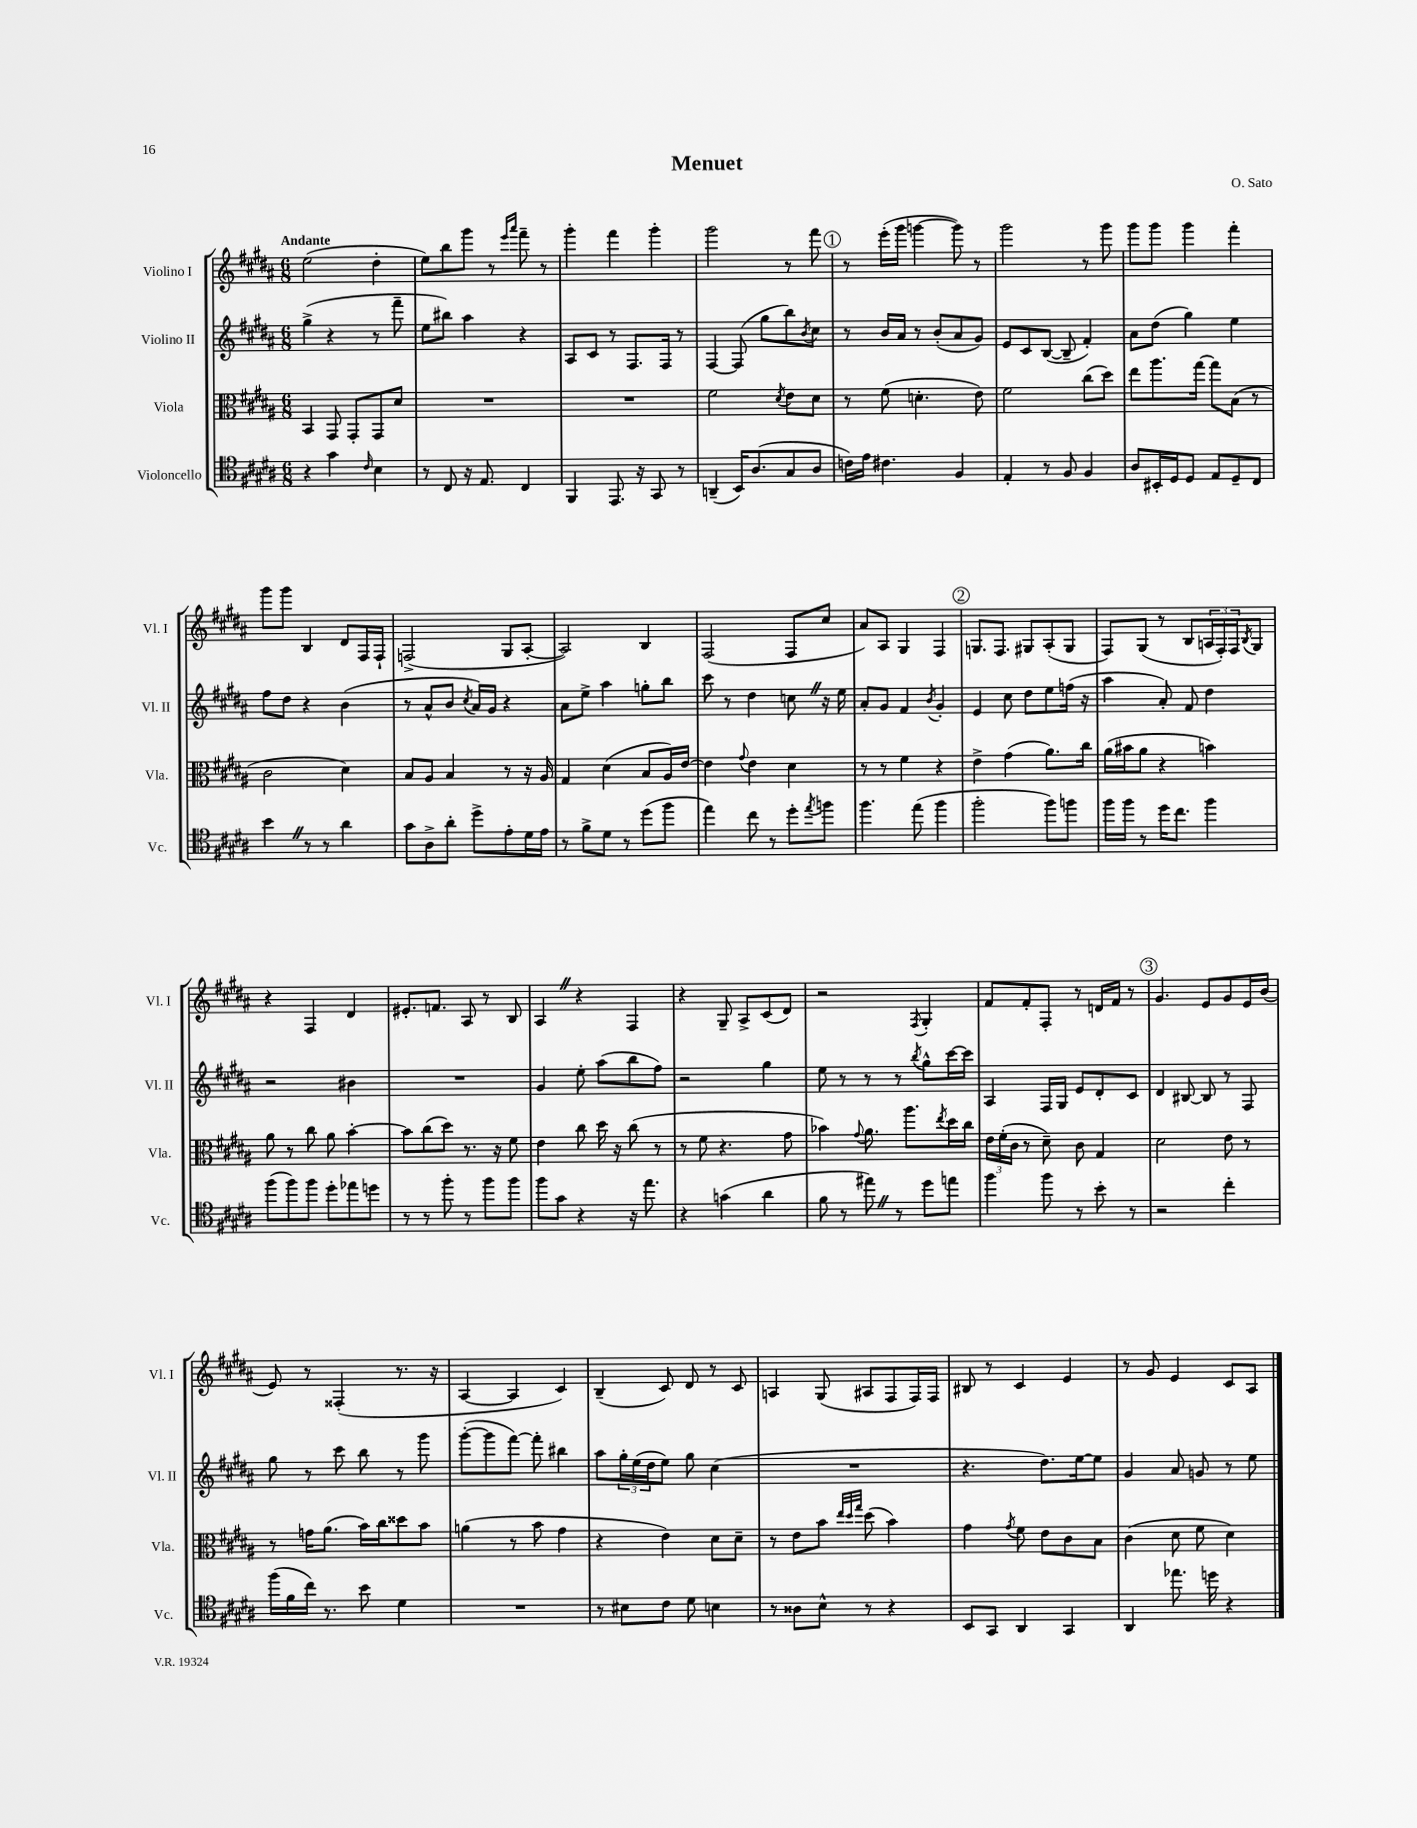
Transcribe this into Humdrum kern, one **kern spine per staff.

**kern	**kern	**kern	**kern
*part4	*part3	*part2	*part1
*staff4	*staff3	*staff2	*staff1
*I"Violoncello	*I"Viola	*I"Violino II	*I"Violino I
*I'Vc.	*I'Vla.	*I'Vl. II	*I'Vl. I
*clefC4	*clefC3	*clefG2	*clefG2
*k[f#c#g#d#a#]	*k[f#c#g#d#a#]	*k[f#c#g#d#a#]	*k[f#c#g#d#a#]
*M6/8	*M6/8	*M6/8	*M6/8
=1	=1	=1	=1
!	!	!	!LO:TX:a:B:t=Andante
4r	4BB/	(4gg#^\	(2ee\
4g#\	8GG#/	4r	.
.	8GG#'/L	.	.
16qqc#/	.	.	.
4B\	8GG#/	8r	4dd#'\
.	8d#/J	8fff#~\	.
=2	=2	=2	=2
8r	2.r	8ee\L	8ee\L)
8C#/	.	8bb#X\J)	8bb\
16r	.	4aa#\	8ggg#\J
8.E/	.	.	.
.	.	.	8r
.	.	.	16qqeee/LL
.	.	.	16qqaaa#/JJ
4C#/	.	4r	8fff#~\
.	.	.	8r
=3	=3	=3	=3
4FF#/	2.r	8A#/L	4ggg#'\
.	.	8c#/J	.
8.EE/	.	8r	4fff#\
.	.	8.F#/L	.
16r	.	.	.
8GG#/	.	.	4ggg#'\
.	.	16F#/Jk	.
8r	.	8r	.
=4	=4	=4	=4
(4AAn~/	2f#\	[4F#/	2ggg#\
16BB/KL)	.	(8F#/]	.
(8.A#/	.	.	.
.	.	8gg#\L	.
.	8qd#/	.	.
8G#/	8e\L	8bb\)	8r
.	.	8qb/	.
8A#/J	8d#\J	8cc#\J	8fff#\
!!LO:REH:place=s1:t=1
=5	=5	=5	=5
16cn\LL)	8r	8r	8r
16e\JJ	.	.	.
4.c#X\	(8f#\	16b/LL	(16eee'\LL
.	.	16a#/JJ	16ggg#\JJ
.	4.dn'\	8r	[4gggn\
.	.	(8b'/L	.
4F#/	.	8a#/	8ggg\])
.	8e\)	8g#/J)	8r
=6	=6	=6	=6
4E'/	2f#\	8e/L	2ggg#\
.	.	8c#/	.
8r	.	([8B/J	.
8F#/	.	8B~/]	.
4F#/	(8cc#\L	4f#'/)	8r
.	8dd#\J)	.	8ggg#\
=7	=7	=7	=7
8A#/L	8ee\L	8a#\L	8ggg#\L
16BB#X'/L	8.aa#\	(8dd#\J	8ggg#\J
16D#/J	.	.	.
8D#/J	.	4gg#\)	4ggg#\
.	[16gg#\Jk	.	.
8E/L	8gg#\L]	.	.
8D#~/	(8B\J	4ee\	4fff#'\
8C#/J	8r	.	.
!!LO:LB:g=z
=8	=8	=8	=8
4bZ\	2c#\	8ff#\L	8ggg#\L
.	.	8dd#\J	8ggg#\J
8r	.	4r	4B/
8r	.	.	.
4a#\	4d#\)	(4b\	8d#/L
.	.	.	16F#/L
.	.	.	16F#`/JJ
=9	=9	=9	=9
8g#\L	8B/L	8r	(2Fn^/
8A#^\	8A#/J	8a#^^/L	.
8a#'\J	4B/	8b/J	.
.	.	8qcc#/	.
8dd#^\L	.	16a#/LL)	.
.	.	16g#/JJ	.
8e'\	8r	4r	8G#/L
16d#\L	16r	.	[8A#'/J
16e\JJ	16A#/	.	.
=10	=10	=10	=10
8r	4G#/	8a#\L	2A#/])
8f#^\L	.	8ee^\J	.
8d#\J	(4d#\	4aa#\	.
8r	.	.	.
(8dd#\L	8B/L	8ggn'\L	4B/
8ff#\J	16A#/L)	8bb\J	.
.	[16e/JJ	.	.
=11	=11	=11	=11
4ee\)	4e\]	8ccc#\	(2F#/
.	.	8r	.
.	8qqg#/	.	.
8cc#\	4e\	4dd#\	.
8r	.	.	.
8dd#'\L	4d#\	8ccnZ\	8F#/L
8qee/	.	.	.
8ffn\J	.	16r	8cc#/J
.	.	16ee\	.
=12	=12	=12	=12
4.ff#\	8r	8a#'/L	8a#/L)
.	8r	8g#/J	8A#/J
.	4f#\	4f#/	4G#/
(8ee\	.	.	.
.	.	8qb/	.
4ff#\	4r	4g#'/	4F#/
!!LO:REH:place=s1:t=2
=13	=13	=13	=13
2ff#'\	4e^\	4e/	8.Gn/L
.	.	.	8.F#/J
.	(4g#\	8cc#\	.
.	.	8dd#\L	8G#X/L
8ff#\L)	8.a#\L)	8ee\	(8A#'/
8ffn\J	.	(16ffn\Jk	8G#/J
.	16cc#\Jk	16r	.
=14	=14	=14	=14
16ff#\LL	(16a#\LL	4aa#\	8F#/L)
16ff#\JJ	16b#X\J	.	.
8r	8a#\J	.	(8G#/J
16dd#\KL	4r	8a#'/)	8r
8.cc#\J	.	.	.
.	.	8f#/	8B/L
4ff#\	4bn\)	4dd#\	24An/L
.	.	.	24F#'/)
.	.	.	24F#/J
.	.	.	8qB/
.	.	.	8G#/J
!!LO:LB:g=z
=15	=15	=15	=15
(8ff#\L	8a#\	2r	4r
8ff#\)	8r	.	.
8ff#\J	8cc#\	.	4F#/
8dd#'\L	8a#\	.	.
8ee-X\	[4b'\	4b#X\	4d#/
8ddn\J	.	.	.
=16	=16	=16	=16
8r	8b\L]	2.r	8.e#X'/L
8r	(8cc#\	.	.
.	.	.	8.fn/J
8ff#'\	8dd#\J)	.	.
8r	8.r	.	8A#/
8ff#\L	.	.	8r
.	16r	.	.
8ff#\J	8f#\	.	8B/
=17	=17	=17	=17
8ff#\L	4e\	4g#/	4A#Z/
8g#\J	.	.	.
4r	8cc#\	8ee'\	4r
.	16dd#\	(8aa#\L	.
.	16r	.	.
16r	(8cc#\	8bb\	4F#/
8.ee\	.	.	.
.	8r	8ff#\J)	.
=18	=18	=18	=18
4r	8r	2r	4r
.	8f#\	.	.
(4gn\	4.r	.	8G#~/
.	.	.	8A#^/L
4a#\	.	4gg#\	(8c#/
.	8g#\	.	8d#/J)
=19	=19	=19	=19
8f#\	4b-X\)	8ee\	2r
8r	.	8r	.
.	8qqg#/	.	.
8ee#XZ\)	8.a#\	8r	.
8r	.	8r	.
.	8.aa#\L	.	.
.	.	8qbb/	8qF#/
8dd#\L	.	8gg#^^\L	4G#'/
.	8qee/	.	.
8een\J	16dd#\L	[16ccc#\L	.
.	16cc#\JJ	16ccc#\JJ]	.
=20	=20	=20	=20
4ff#\	24e\LL	4A#/	8f#/L
.	(24f#'\	.	.
.	24c#\JJ	.	.
.	8r	.	8f#'/
8ff#\	8d#~\)	16F#/LL	8F#'/J
.	.	16G#/JJ	.
8r	8c#\	8e/L	8r
8b'\	4G#/	8d#'/	16dn/LL
.	.	.	16f#/JJ
8r	.	8c#/J	8r
!!LO:REH:place=s1:t=3
=21	=21	=21	=21
2r	2d#\	4d#/	4.g#/
.	.	[8B#X/	.
.	.	8B#/]	8e/L
4cc#'\	8e\	8r	8g#/
.	8r	8F#/	16e/L
.	.	.	(16b/JJ
!!LO:LB:g=z
=22	=22	=22	=22
(16ff#\LL	8r	8gg#\	8e/)
16f#\	.	.	.
16cc#\JJ)	16gn\KL	8r	8r
8.r	(8.a#\J	.	.
.	.	8ccc#\	(4F##X'/
8b\	16b\LL)	8bb\	.
.	16cc#\J	.	.
4d#\	8dd##X\	8r	8.r
.	8b\J	8ggg#\	.
.	.	.	16r
=23	=23	=23	=23
2.r	(4an\	([8ggg#'\L	[4A#/
.	.	8ggg#\]	.
.	8r	[8fff#\J)	4A#/]
.	8b\	8fff#'\]	.
.	4g#\	4bb#X\	4c#/)
=24	=24	=24	=24
8r	4r	8aa#\L	(4B~/
8B#X\L	.	24gg#'\L	.
.	.	(24ee\	.
.	.	24dd#\J	.
8c#\J	4e\)	8ee\J)	8c#/)
8d#\	.	8gg#\	8d#/
4Bn\	8d#\L	(4cc#\	8r
.	8d#~\J	.	8c#/
=25	=25	=25	=25
8r	8r	2.r	4An/
8A##X\L	8e\L	.	.
8B^^\J	8b\J	.	(8G#/
.	32qqee/LLL	.	.
.	32qqdd#/	.	.
.	32qqgg#/JJJ	.	.
8r	(8dd#\	.	8A#X/L
4r	4b\)	.	8F#/
.	.	.	16F#/L)
.	.	.	16F#/JJ
=26	=26	=26	=26
8BB/L	4g#\	4.r	8B#X/
8GG#/J	.	.	8r
.	8qg#/	.	.
4AA#/	8f#\	.	4c#/
.	8e\L	8.dd#\L)	.
4GG#/	8c#\	.	4e/
.	.	[16ee\k	.
.	8B\J	8ee\J]	.
=27	=27	=27	=27
4AA#/	(4c#\	4g#/	8r
.	.	.	8g#/
8.ee-X\	8d#\	8a#/	4e/
.	8f#\	8gn/	.
16ddn\	.	.	.
4r	4d#\)	8r	8c#/L
.	.	8ee\	8A#/J
==	==	==	==
*-	*-	*-	*-
